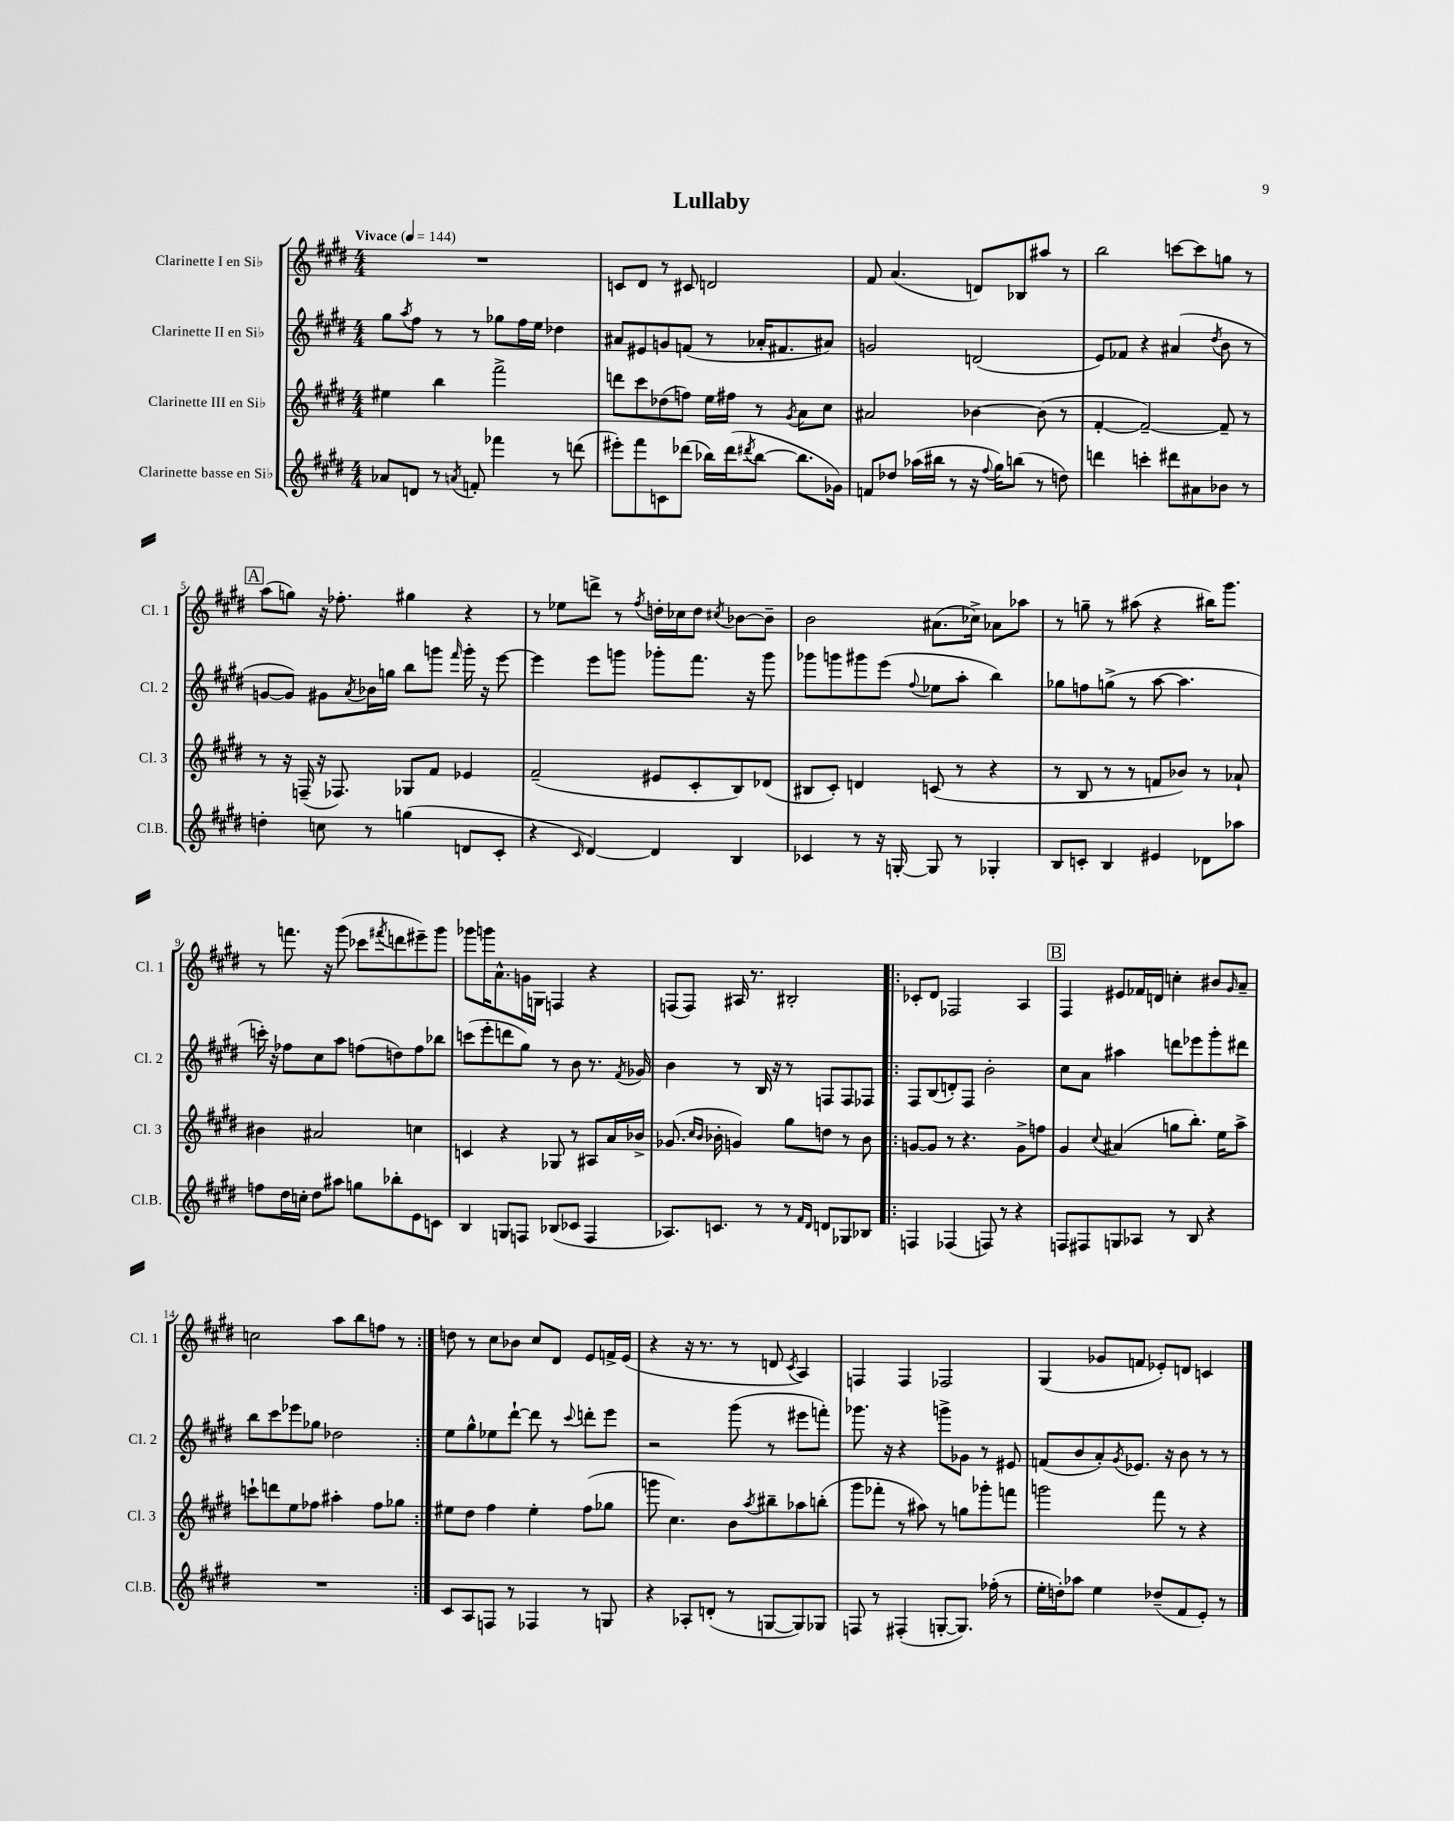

**kern	**kern	**kern	**kern
*staff4	*staff3	*staff2	*staff1
*clefG2	*clefG2	*clefG2	*clefG2
*k[f#c#g#d#]	*k[f#c#g#d#]	*k[f#c#g#d#]	*k[f#c#g#d#]
*M4/4	*M4/4	*M4/4	*M4/4
*MM144	*MM144	*MM144	*MM144
8a-	4ee#	8gg#	1r
.	.	8qaa	.
8d	.	8ff#	.
8r	4bb	8r	.
8qa	.	.	.
8f'	.	8r	.
4fff-	2fff#^	8gg-	.
.	.	16ff#	.
.	.	16ee	.
8r	.	4dd-	.
(8ddd	.	.	.
=	=	=	=
8eee#')	8ddd	8a#	8c
8fff#	8ccc#	8e#	8d#
8c	(8dd-	8g	8r
(8ddd-	8ff)	(8f	8c#
16bb-)	16ee	8r	2d
(16ddd-	16ff#	.	.
8qddd#	.	.	.
[8bb-	8r	16a-'	.
.	.	8.f#	.
.	8qg#	.	.
8.bb-]	8a	.	.
.	8cc#	8a#)	.
16g-)	.	.	.
=	=	=	=
8f	2a#	2g	8f#
8dd-	.	.	(4.a
(16aa-	.	.	.
16bb#	.	.	.
8r	.	.	.
16r	[4b-	(2d	8d)
8qqff#	.	.	.
16gg#)	.	.	.
(8bb	.	.	8B-
8r	(8b-]	.	8aa#
8dd)	8r	.	8r
=	=	=	=
4ddd	[4f#'	8e)	2bb
.	.	8f-	.
4ccc'	2f#~_)	4r	.
8ddd#	.	(4a#	[8ccc
8a#	.	.	8ccc]
.	.	8qdd#	.
8b-	8f#~]	8b	8gg
8r	8r	8r	8r
=	=	=	=
4dd'	8r	[8g	(8aa
.	16r	8g])	8gg)
.	(16F~	.	.
8cc	16r	8g#	16r
.	8.F-)	.	8.ff-'
.	.	8qa	.
8r	.	16b-	.
.	.	16gg	.
(4gg	8G-	8bb	4gg#
.	8f#	8ggg	.
.	.	16qqfff#	.
8d	4e-	16ggg'	4r
.	.	16r	.
8c#'	.	[8eee	.
=	=	=	=
4r	(2f#~	4eee]	8r
.	.	.	8ee-
16qqc#	.	.	.
[4d#)	.	8eee	8ddd^
.	.	8ggg	8r
.	.	.	8qff#
4d#]	8e#	8ggg-'	16dd'
.	.	.	16cc-
.	8c#'	8.fff#	8dd
.	.	.	8qcc#
4B	8B)	.	[8b-
.	.	16r	.
.	(8d-	8ggg-	8b-~]
=	=	=	=
4c-	8B#	8ggg-	2b
.	8c#')	8ggg	.
8r	4d	8ggg#	.
16r	.	(8eee	.
[16G'	.	.	.
.	.	8qqff#	.
8G]	(8c	8ee-	(8.a#
8r	8r	8aa'	.
.	.	.	16cc-^)
4G-'	4r	4bb)	8a-
.	.	.	8aa-
=	=	=	=
8B	8r	8gg-	8r
8c'	8B	8ff	8gg~
4B	8r	(8gg^	8r
.	8r	8r	(8aa#
4e#	8f	[8aa	4r
.	8b-)	4.aa]	.
8d-	8r	.	16bb#)
.	.	.	8.ggg#
8aa-	8a-`	.	.
=	=	=	=
8ff	4b#	16ccc')	8r
.	.	16r	.
16dd#	.	8ff-	8.fff
16cc'	.	.	.
8dd#	2a#	8cc#	.
.	.	.	16r
8aa#	.	8aa	(8ggg#
8gg	.	(8ff	8ccc-
.	.	.	8qfff#
8bb-'	.	8dd)	8ddd
8e	4cc	8ff	8eee#~)
8c	.	8bb-	8ggg#
=	=	=	=
4B	4c	(8ccc	8ggg-
.	.	8eee'	16ggg
.	.	.	8.a^^
8G	4r	8ddd	.
8F	.	8gg#)	16g
.	.	.	16G
(8B-	8G-	8r	4F
8c-	8r	8b	.
4F	8A#	8.r	4r
.	16a	.	.
.	.	8qf#	.
.	16b-^	16g-	.
=	=	=	=
8.A-)	(8.g-	4b	(8F
.	.	.	8F)
.	16qqcc#	.	.
.	16qqb	.	.
8.c	16b-'	.	.
.	4g)	8r	16A#
.	.	.	8.r
8r	.	16B	.
.	.	16r	.
8r	8gg#	8r	2B#'
16qqf#	.	.	.
16qqd#	.	.	.
8d	8dd	8F	.
8G-	8r	8F	.
8B-	8b-	8F-	.
=!|:	=!|:	=!|:	=!|:
4F	[8g	8F#	8c-'
.	8g]	(8B	8d#
(4F-	8r	8d')	2F-
.	4.r	8F#	.
8F)	.	2b'	.
8r	.	.	.
4r	8g^	.	4A
.	8ff	.	.
=	=	=	=
8F	4g#	8cc#	4F#
8F#	.	8a	.
.	8qqcc#	.	.
8G	(4a#	4aa#	8e#
8A-	.	.	16f-
.	.	.	16d
8r	8gg	8ddd	4cc'
8B	8.bb')	8eee-	.
4r	.	8ggg#'	8b#
.	16ee	.	.
.	.	.	16qqg#
.	8aa^	8ddd#	8a~
=	=	=	=
1r	8ccc`	8bb	2cc
.	8ddd	8ccc#	.
.	8ee	8eee-	.
.	8ff-	8gg-	.
.	4aa#'	2dd-	8aa
.	.	.	8bb
.	8ff-	.	8ff
.	8gg-	.	8r
=:|!	=:|!	=:|!	=:|!
8c#	8ee#	8ee	8dd
8A	8dd#	8gg#^^	8r
8F	4ff#	8ee-	8cc#
8r	.	[8ddd#`	8b-
4F-	4ee#'	8ddd#]	8cc#
.	.	8r	8d#
.	.	8qqccc#	.
8r	(8ff#	8ddd'	8e
8G	8gg-	8eee	16f^
.	.	.	(16e
=	=	=	=
4r	8ggg	2r	4r
.	4.cc#)	.	.
8A-'	.	.	16r
.	.	.	8.r
(8d'	.	.	.
8r	8b	(8ggg#	8r
.	8qaa	.	.
[8G	8bb#~	8r	8d
.	.	.	8qc#
8G])	8aa-	8eee#	4A)
8G-	(8bb'	8fff')	.
=	=	=	=
8F	8ggg#	8.ggg-	4F
8r	8fff-'	.	.
.	.	16r	.
(4F#'	8r	4r	4F
.	8aa#)	.	.
[8G'	8r	8ggg^	2F-
8.G])	8gg	8g-	.
.	8ggg-'	8r	.
(16ff-'	.	.	.
8r	8fff	8e#	.
=	=	=	=
16ee'	2ggg	(8f	(4G#
16dd')	.	.	.
8aa-	.	8b	.
4ee	.	8a')	8g-
.	.	8qg#	.
.	.	8.e-	8f
(8dd-~	8fff#	.	8e-')
.	.	16r	.
8f#	8r	8b	8d
8e')	4r	8r	4c
8r	.	8r	.
==	==	==	==
*-	*-	*-	*-
